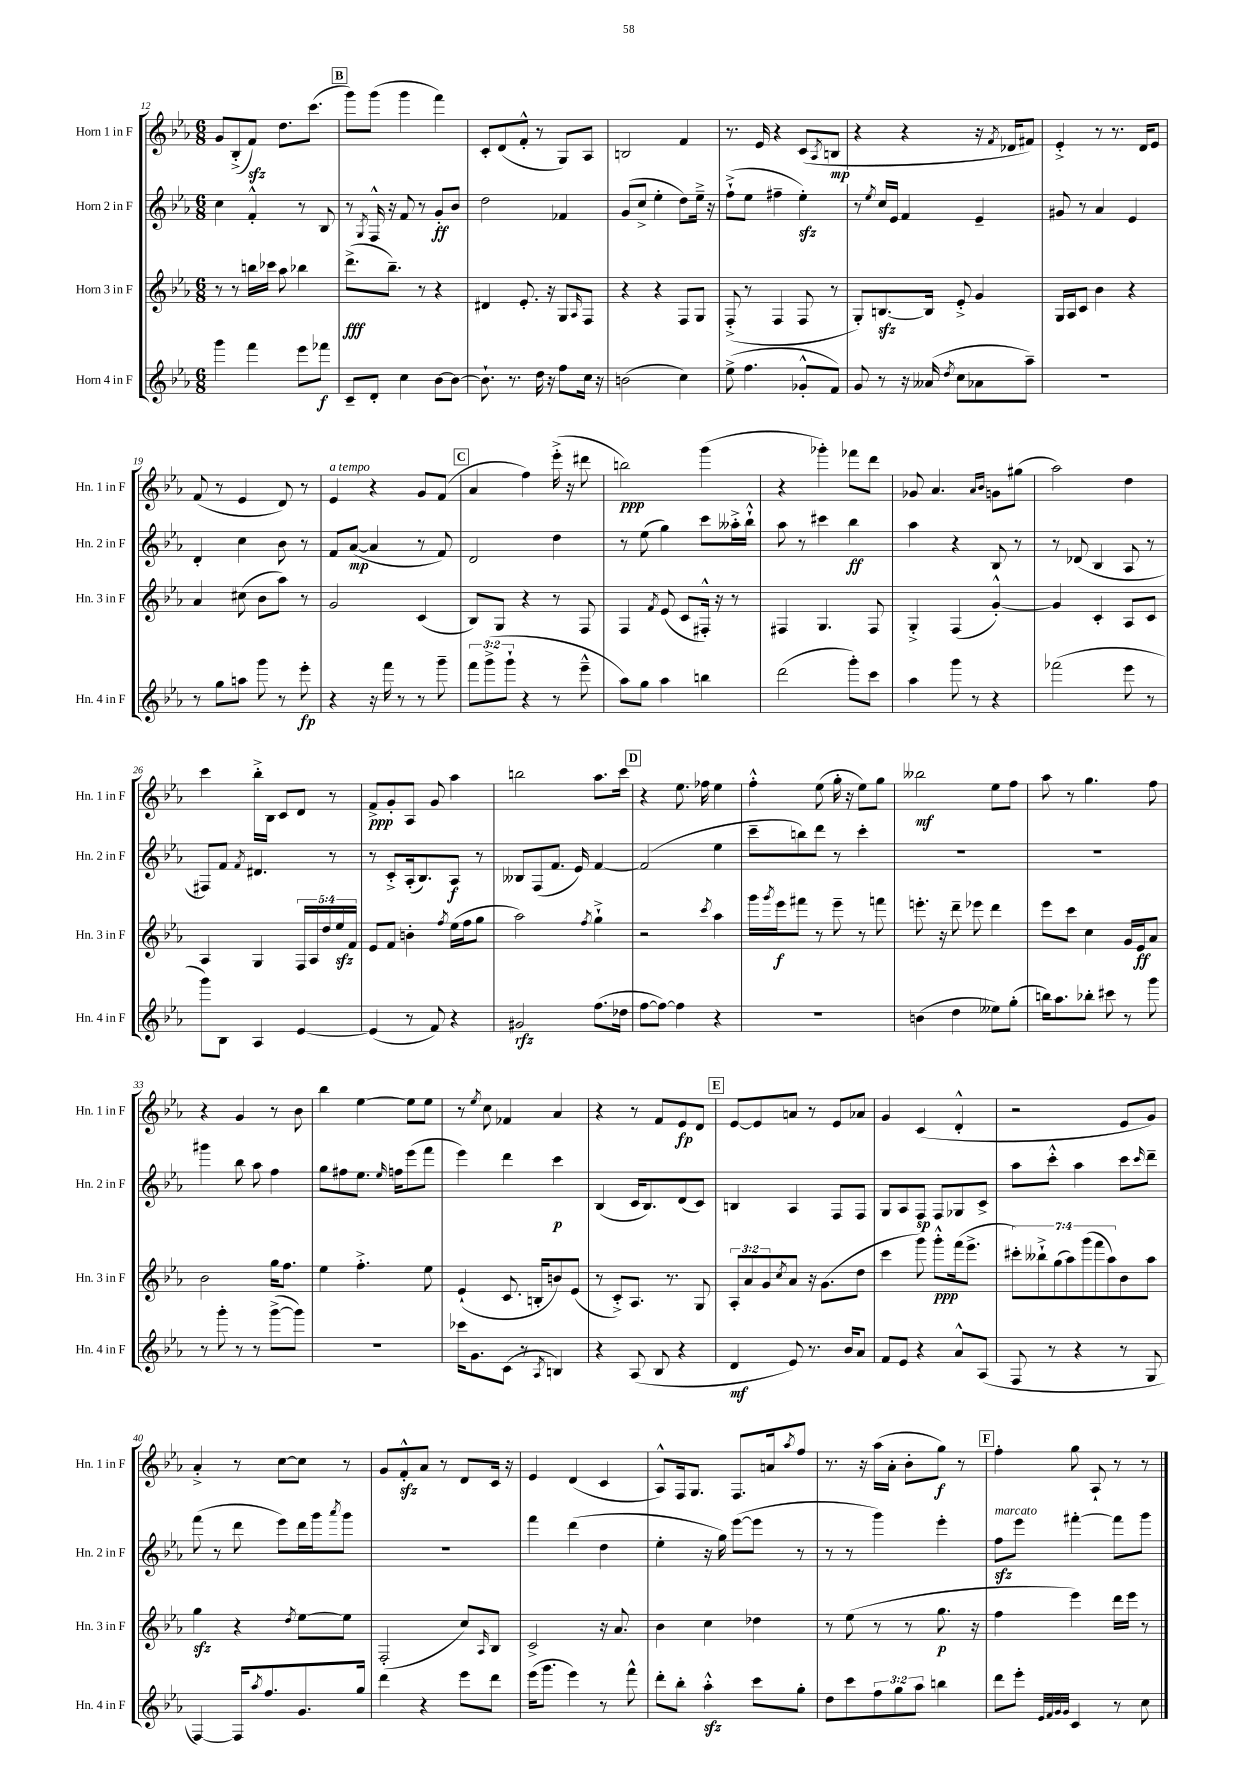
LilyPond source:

<<
\new StaffGroup <<
\new Staff = "s0" \with { instrumentName = "Horn 1 in F" shortInstrumentName = "Hn. 1 in F" } {
    \clef treble \key ees \major \numericTimeSignature \time 6/8
    g'8 bes8-.->( f'8\sfz) d''8. c'''8.( |
    \mark \markup { \box "B" } g'''8) g'''8( g'''4 f'''4) |
    c'8-. d'8( f'8-.-^ r8 g8) aes8 |
    b2 f'4 |
    r8. ees'16 r4 c'8( \acciaccatura { aes8 } b8\mp |
    r4 r4 r16 \acciaccatura { f'8 } des'16 fis'8) |
    ees'4-.-> r8 r8. d'16 ees'8 |
    f'8( r8 ees'4 d'8) r8 |
    ees'4^\markup { \italic "a tempo" } r4 g'8 f'8( |
    \mark \markup { \box "C" } aes'4 f''4) ees'''16-.->( r16 dis'''8 |
    b''2\ppp) g'''4( |
    r4 ges'''4-.) fes'''8 d'''8 |
    ges'8 aes'4. \grace { aes'16 bes'16 } g'8 gis''8( |
    aes''2) d''4 |
    c'''4 bes''16-.-> bes16 c'8 d'8 r8 |
    f'8->\ppp g'8-. aes8 g'8 aes''4 |
    b''2 aes''8. c'''16 |
    \mark \markup { \box "D" } r4 ees''8. fes''16 ees''4 |
    f''4-.-^ ees''8( g''16-. r16 ees''8) g''8 |
    beses''2\mf ees''8 f''8 |
    aes''8 r8 g''4. f''8 |
    r4 g'4 r8 bes'8 |
    bes''4 ees''4~ ees''8 ees''8 |
    r8 \acciaccatura { ees''8 } c''8 fes'4 aes'4 |
    r4 r8 f'8 ees'8\fp d'8 |
    \mark \markup { \box "E" } ees'8~ ees'8 a'8 r8 ees'8 aes'8 |
    g'4 c'4( d'4-.-^ |
    r2 ees'8 g'8) |
    aes'4-.-> r8 c''8~ c''8 r8 |
    g'8 f'8-.-^\sfz aes'8 r8 d'8 c'16 r16 |
    ees'4 d'4( c'4 |
    aes8-^) f16 g8. f8. a'16 \acciaccatura { aes''8 } f''8 |
    r8. r16 aes''16( aes'16-. bes'8-. g''8\f) r8 |
    \mark \markup { \box "F" } f''4-. g''8 aes8-! r8 r8 \bar "|." |
}
\new Staff = "s1" \with { instrumentName = "Horn 2 in F" shortInstrumentName = "Hn. 2 in F" } {
    \clef treble \key ees \major \numericTimeSignature \time 6/8
    c''4 f'4-.-^ r8 bes8 |
    \mark \markup { \box "B" } r8 \acciaccatura { g8 } f16-^ r16 f'8 r8 g'8-.\ff bes'8 |
    d''2 fes'4 |
    g'8( c''8-> ees''4-. d''8) ees''16---> r16 |
    f''8-!->( ees''8 fis''4-- ees''4-.\sfz) |
    r8 \acciaccatura { ees''8 } c''16 ees'16 f'4 ees'4-- |
    gis'8 r8 aes'4 ees'4 |
    d'4-. c''4 bes'8 r8 |
    f'8 aes'8~\mp( aes'4 r8 f'8) |
    \mark \markup { \box "C" } d'2 d''4 |
    r8 ees''8( g''4) c'''8 aeses''16-.-> bes''16-!-^ |
    aes''8 r8 cis'''4 bes''4\ff |
    aes''4 r4 bes8 r8 |
    r8 des'8( bes4 aes8 r8 |
    fis8) f'8 \acciaccatura { f'8 } dis'4. r8 |
    r8 c'8-.-> aes16-.( bes8.) aes8\f r8 |
    beses8 f8( f'8. ees'16) f'4~ |
    \mark \markup { \box "D" } f'2( ees''4 |
    c'''8-- b''8) d'''8 r8 c'''4-. |
    R2. |
    R2. |
    gis'''4 bes''8 aes''8 f''4 |
    g''8 fis''8 ees''8. \grace { ees''16 } f''16 ees'''8( f'''8 |
    ees'''4) d'''4 c'''4\p |
    bes4( c'16 bes8.) d'8( c'8) |
    \mark \markup { \box "E" } b4 aes4 f8 f8 |
    g8 aes8 f8\sp f8 ges8 c'8-> |
    aes''8 c'''8-.-^ aes''4 c'''8 \grace { c'''16 } d'''8-- |
    f'''8( r8 d'''8 ees'''8) d'''16 g'''16 \acciaccatura { aes'''8 } g'''8 |
    R2. |
    f'''4 d'''4( d''4 |
    ees''4-. r16 g''16) ees'''8~( ees'''8 r8 |
    r8 r8 g'''4) ees'''4-. |
    \mark \markup { \box "F" } f''8\sfz^\markup { \italic "marcato" } ees'''8 fis'''4~-. fis'''8 g'''8 \bar "|." |
}
\new Staff = "s2" \with { instrumentName = "Horn 3 in F" shortInstrumentName = "Hn. 3 in F" } {
    \clef treble \key ees \major \numericTimeSignature \time 6/8 \override Staff.TupletNumber.text = #tuplet-number::calc-fraction-text
    r8 r8 b''16 ces'''16 aes''8 bes''4 |
    \mark \markup { \box "B" } d'''8.->\fff( bes''8.--) r8 r4 |
    dis'4 ees'8.-. r16 g8 \grace { aes16 } f8 |
    r4 r4 f8 g8 |
    f8-.->( r8 f4 f8 r8 |
    g8-.) b8.~\sfz b16 ees'8-.-> g'4 |
    g16 aes16 c'8 bes'4 r4 |
    aes'4 cis''8( bes'8 aes''8) r8 |
    g'2 c'4( |
    \mark \markup { \box "C" } bes8) g8 r4 r8 f8 |
    f4 \acciaccatura { f'8 } ees'8( c'8 fis16-.-^) r16 r8 |
    fis4 g4. fis8 |
    g4-.-> f4( g'4~-.-^) |
    g'4 c'4-. aes8 c'8 |
    aes4 g4 \tuplet 5/4 { f16 aes16 d''16 ees''16\sfz f'16 } |
    ees'8 f'8 b'4-. \acciaccatura { f''8 } ees''16( f''16 g''8 |
    aes''2) \acciaccatura { f''8 } g''4-!-> |
    \mark \markup { \box "D" } r2 \acciaccatura { c'''8 } aes''4 |
    g'''16 \acciaccatura { g'''8 } ees'''16\f fis'''8 r8 ees'''8-- r8 f'''8 |
    e'''8.-. r16 d'''8-- ees'''8 d'''4 |
    ees'''8 c'''8 c''4 g'16 ees'16\ff aes'8 |
    bes'2 g''16 f''8. |
    ees''4 f''4.-.-> ees''8 |
    ees'4-!( c'8. b16-. b'8) ees'8( |
    r8 c'8-.->) aes8. r8. g8 |
    \mark \markup { \box "E" } \tuplet 3/2 { aes8-. aes'8 g'8 } \acciaccatura { c''8 } aes'8 r16 g'8.( d''8 |
    c'''4 g'''8) g'''8-.-^\ppp f'''16( ees'''8.-> |
    \tuplet 7/4 { cis'''8-.) beses''8-!-> g''8( aes''8) g'''8( f'''8 aes''8) } bes'8 aes''8 |
    g''4\sfz r4 \acciaccatura { d''8 } ees''8~ ees''8 |
    f2-.( c''8) \grace { aes16 } bes8 |
    c'2-> r16 aes'8. |
    bes'4 c''4 des''4 |
    r8 ees''8( r8 r8 g''8.\p r16 |
    \mark \markup { \box "F" } f''4 ees'''4) d'''16 ees'''16 r8 \bar "|." |
}
\new Staff = "s3" \with { instrumentName = "Horn 4 in F" shortInstrumentName = "Hn. 4 in F" } {
    \clef treble \key ees \major \numericTimeSignature \time 6/8 \override Staff.TupletNumber.text = #tuplet-number::calc-fraction-text
    g'''4 f'''4 ees'''8 fes'''8\f |
    \mark \markup { \box "B" } c'8-- d'8-. c''4 bes'8~ bes'8~ |
    bes'8.-! r8. d''16 r16 f''8 c''16 r16 |
    b'2( c''4) |
    ees''8->( f''4. ges'8-.-^ f'8) |
    g'8 r8 r16 aeses'16( \acciaccatura { d''8 } c''8 aes'8 aes''8--) |
    R2. |
    r8 g''8 a''8 g'''8 r8 ees'''8-.\fp |
    r4 r16 f'''16 r8 r8 g'''8-- |
    \mark \markup { \box "C" } \tuplet 3/2 { f'''8 g'''8->( g'''8-! } r4 r8 ees'''8---^ |
    aes''8) g''8 aes''4 b''4 |
    d'''2( g'''8-.) c'''8 |
    aes''4 g'''8 r8 r4 |
    fes'''2( ees'''8 r8 |
    g'''8) bes8 aes4 ees'4~ |
    ees'4( r8 f'8) r4 |
    gis'2\rfz f''8.( des''16 |
    \mark \markup { \box "D" } f''8~ f''8~) f''4 r4 |
    R2. |
    b'4( d''4 eeses''8) g''8-.( |
    b''16) aes''8. bes''8-. cis'''8 r8 g'''8 |
    r8 g'''8-. r8 r8 g'''8~->( g'''8) |
    R2. |
    ces'''16 g'8. c'8( r8 \acciaccatura { aes8 } b4) |
    r4 aes8( bes8 r4 |
    \mark \markup { \box "E" } d'4\mf ees'8) r8. bes'16 aes'8 |
    f'8 ees'8 r4 aes'8-^ aes8( |
    f8 r8 r4 r8 g8 |
    f4~) f16 \acciaccatura { aes''8 } f''8. g'8. g''16 |
    d'''4 r4 ees'''8 d'''8 |
    ees'''16( g'''8. ees'''4) r8 f'''8-^ |
    d'''8-. bes''8-. aes''4-.-^\sfz c'''8 g''8-. |
    d''8 c'''8 \tuplet 3/2 { f''8 g''8 aes''8 } b''4 |
    \mark \markup { \box "F" } d'''8 ees'''8-. \grace { ees'32 f'32 g'32 g'32 } c'4 r8 c''8 \bar "|." |
}
>>
>>
\layout { \context { \Score currentBarNumber = #12 } }
